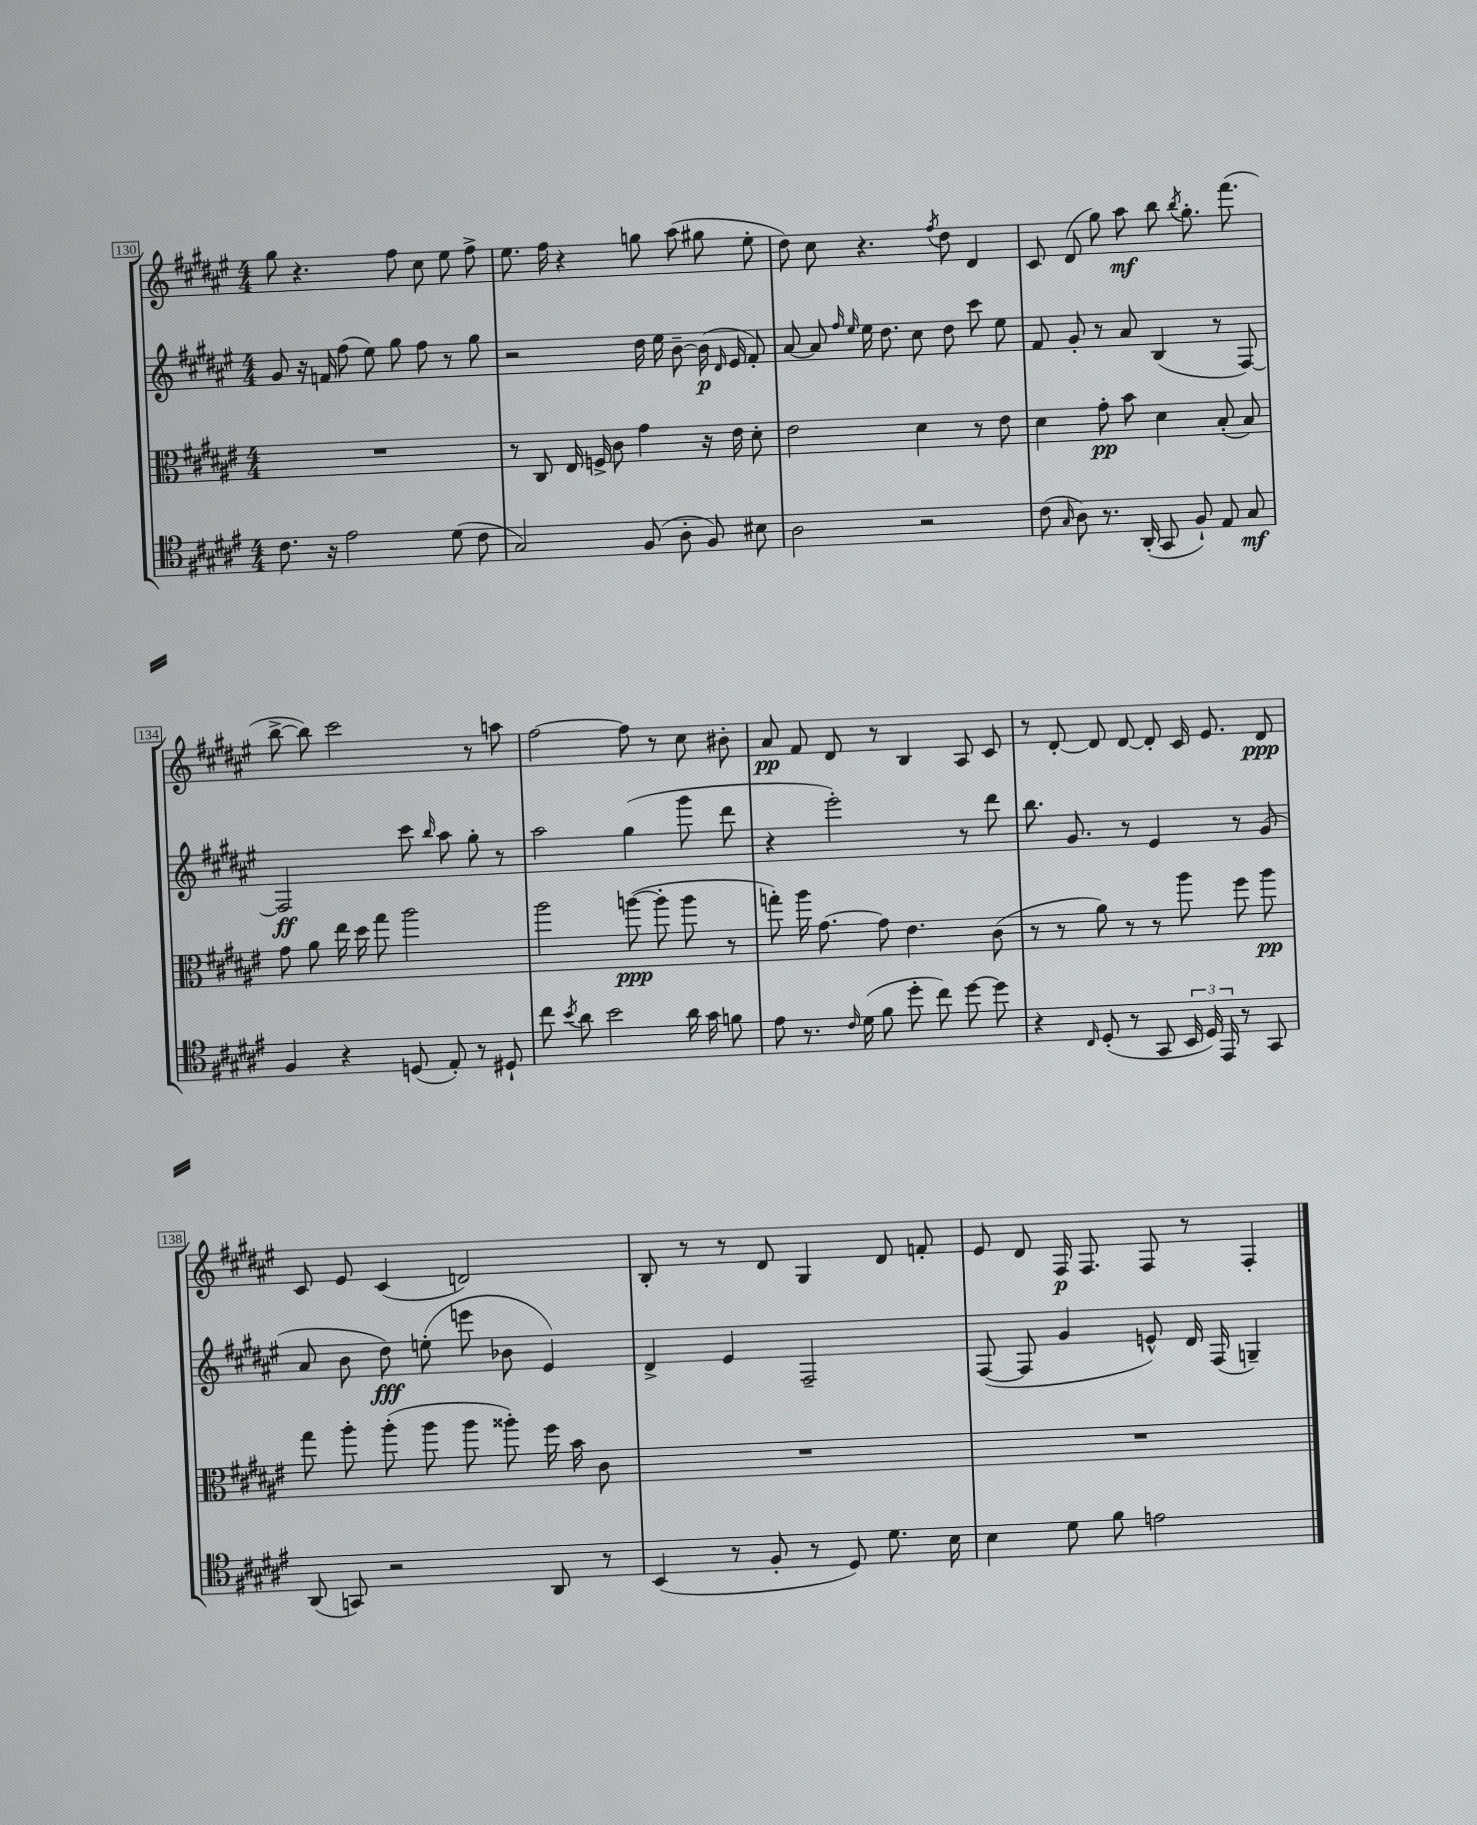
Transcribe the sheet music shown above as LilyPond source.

<<
\new StaffGroup <<
\new Staff = "s0" {
    \clef treble \key fis \major \numericTimeSignature \time 4/4
    \autoBeamOff gis''8 r4. fis''8 cis''8 eis''8 fis''8-> |
    eis''8. fis''16 r4 g''8 ais''8( gis''8 eis''8-. |
    dis''8) cis''8 r4. \acciaccatura { fis''8 } dis''8 dis'4 |
    cis'8 dis'8( gis''8) ais''8\mf b''8 \acciaccatura { b''8 } gis''8.-. fis'''8.( |
    b''8~-> b''8) cis'''2 r8 a''8 |
    fis''2~ fis''8 r8 cis''8 bis'8-. |
    ais'8\pp fis'8 dis'8 r8 b4 ais8 cis'8 |
    r8 dis'8~-. dis'8 dis'8~ dis'8-. cis'16 eis'8. dis'8\ppp |
    cis'8 eis'8 cis'4( d'2) |
    b8-. r8 r8 dis'8 gis4 dis'8 f'8-. |
    eis'8 dis'8 fis16\p fis8. fis8 r8 fis4-. \bar "|." |
}
\new Staff = "s1" {
    \clef treble \key fis \major \numericTimeSignature \time 4/4
    \autoBeamOff gis'8 r16 f'16 fis''8( eis''8) gis''8 fis''8 r8 gis''8 |
    r2 dis''16 eis''16 b'8~-- b'16\p( \grace { dis'16 } eis'16 fis'8-.) |
    ais'8~ ais'8 \grace { fis''16 eis''16 } eis''16 dis''8. cis''8 dis''8 cis'''8 eis''8 |
    fis'8 gis'8-. r8 ais'8 b4( r8 fis8~) |
    fis2\ff cis'''8 \grace { b''16 } ais''8 gis''8-. r8 |
    ais''2 gis''4( gis'''8 dis'''8 |
    r4 eis'''2-.) r8 dis'''8 |
    b''8. gis'8. r8 eis'4 r8 gis'8( |
    ais'8 b'8 dis''8\fff) e''8-.( e'''8 bes'8 eis'4) |
    dis'4-> eis'4 fis2-- |
    fis8~( fis8 gis'4 e'8-^) dis'16 fis16( g4--) \bar "|." |
}
\new Staff = "s2" {
    \clef alto \key fis \major \numericTimeSignature \time 4/4
    \autoBeamOff R1 |
    r8 cis8 eis16 f16-> cis'8 gis'4 r16 eis'16 dis'8-. |
    eis'2 dis'4 r8 eis'8 |
    dis'4 gis'8-.\pp b'8 dis'4 b8-.( b8) |
    gis'8 ais'8 eis''16 dis''16 gis''8 ais''2 |
    ais''2 a''8~\ppp( a''8-. a''8 r8 |
    g''8-.) ais''16 gis'8.~ gis'8 eis'4. cis'8( |
    r8 r8 ais'8) r8 r8 ais''8 fis''8 ais''8\pp |
    gis''8 ais''8-. ais''8-.( ais''8 ais''8 aisis''8-.) fis''16 b'16 cis'8 |
    R1 |
    R1 \bar "|." |
}
\new Staff = "s3" {
    \clef tenor \key fis \major \numericTimeSignature \time 4/4
    \autoBeamOff cis'8. r16 eis'2 dis'8( cis'8 |
    gis2) fis8( ais8-. fis8) bis8 |
    ais2 r2 |
    cis'8( \grace { gis16 } ais8) r8. ais,16-.( gis,8 fis8-!) eis8 gis8\mf |
    fis4 r4 d8( eis8-.) r8 dis8-! |
    cis''8 \acciaccatura { b'8 } ais'8 b'2 ais'16 gis'16 f'8 |
    eis'8 r8. \grace { cis'16 } dis'16( fis'8 dis''8-. cis''8) dis''8~ dis''8 |
    r4 \grace { cis16 } dis8-.( r8 gis,8 \tuplet 3/2 { b,16 dis16) eis,16 } r8 gis,8 |
    ais,8( g,8) r2 ais,8 r8 |
    b,4( r8 fis8-. r8 dis8) dis'8. b16 |
    b4 dis'8 fis'8 e'2 \bar "|." |
}
>>
>>
\layout { \context { \Score currentBarNumber = #130 \override BarNumber.stencil = #(make-stencil-boxer 0.1 0.3 ly:text-interface::print) } }
